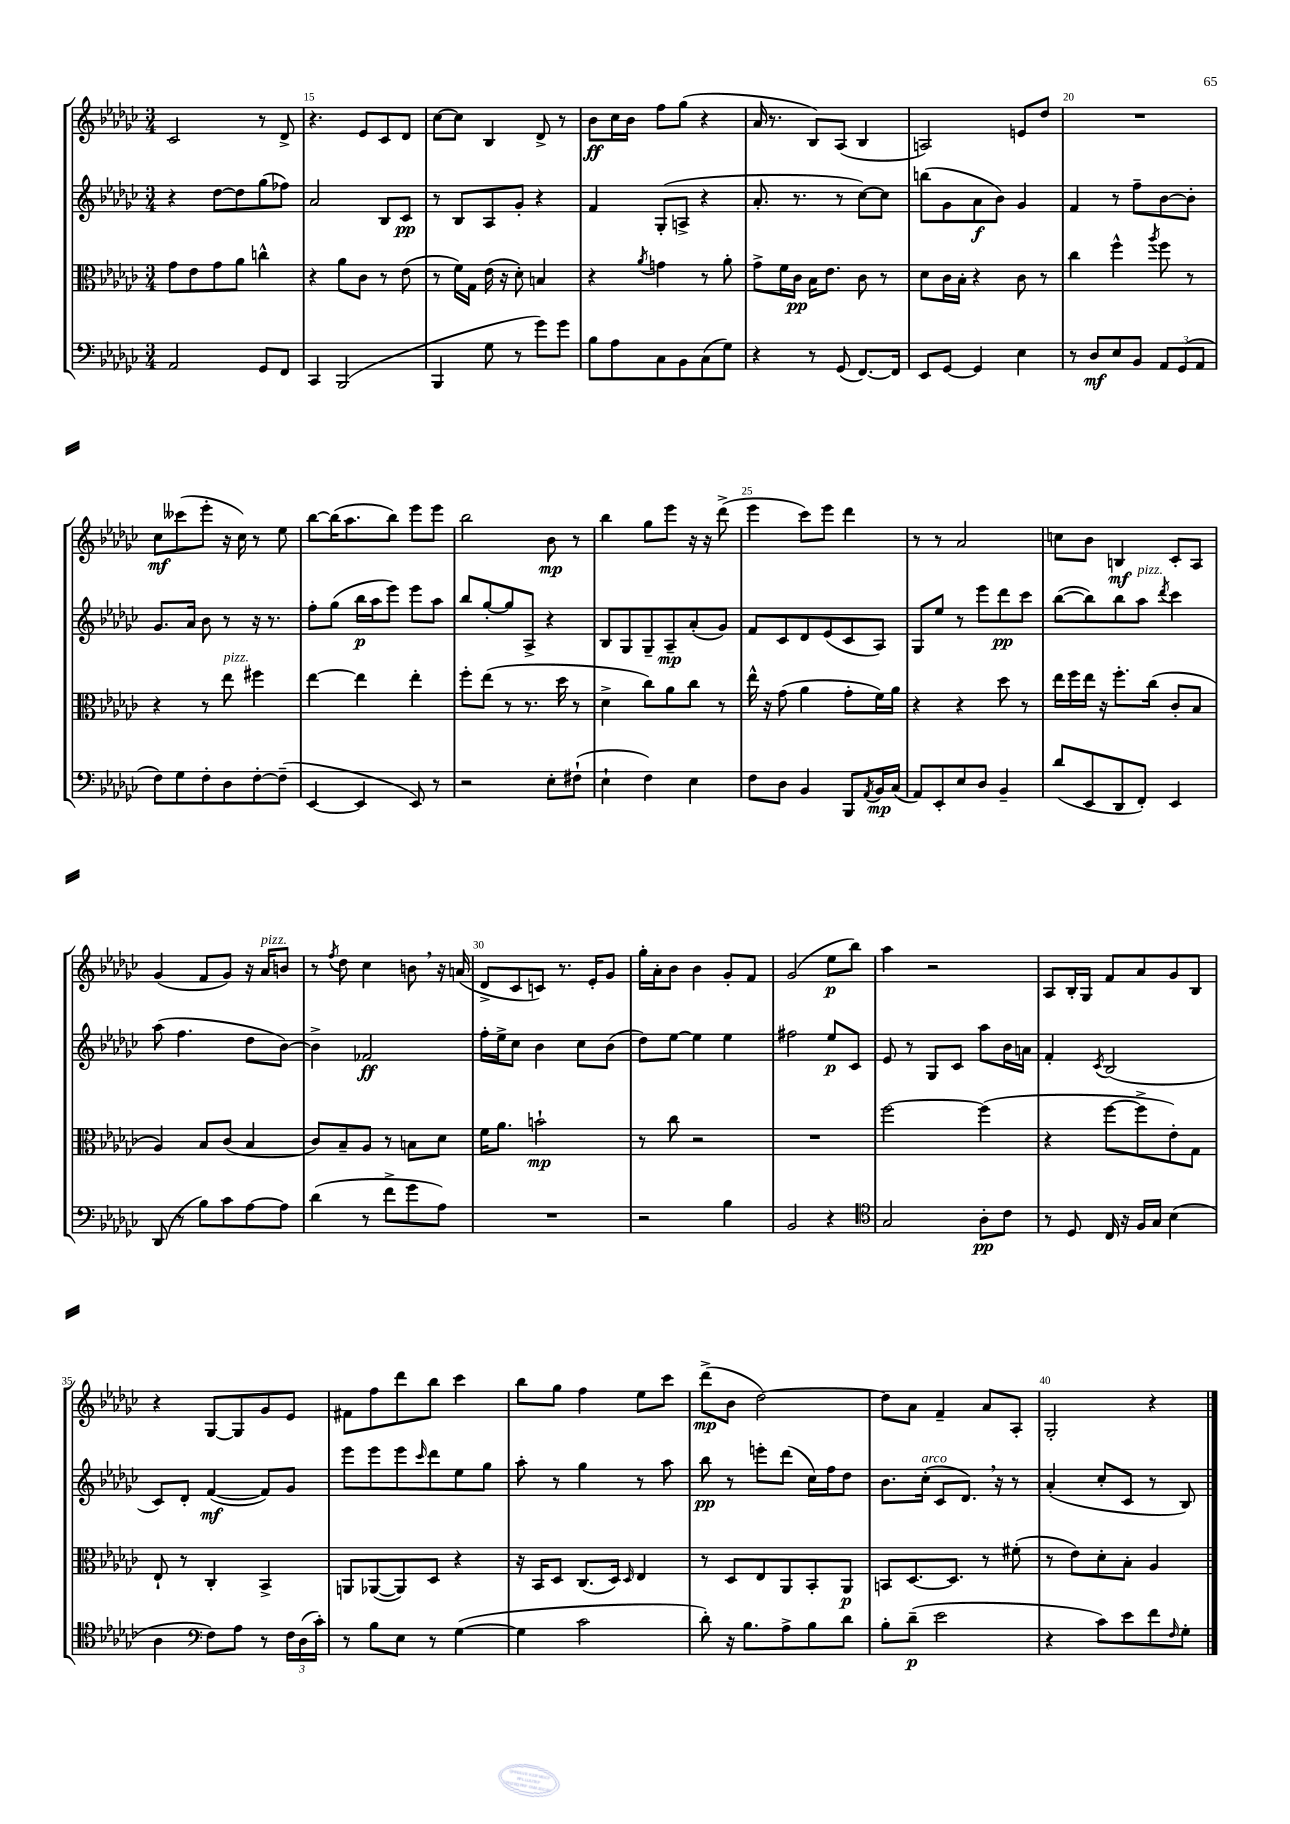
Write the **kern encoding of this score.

**kern	**kern	**kern	**kern
*staff4	*staff3	*staff2	*staff1
*clefF4	*clefC3	*clefG2	*clefG2
*k[b-e-a-d-g-c-]	*k[b-e-a-d-g-c-]	*k[b-e-a-d-g-c-]	*k[b-e-a-d-g-c-]
*M3/4	*M3/4	*M3/4	*M3/4
2AA-	8g-	4r	2c-
.	8e-	.	.
.	8g-	[8dd-	.
.	8a-	8dd-]	.
8GG-	4cc^^	(8gg-	8r
8FF	.	8ff-)	8d-^
=	=	=	=
4CC-	4r	2a-	4.r
(2BBB-	8a-	.	.
.	8c-	.	8e-
.	8r	8B-	8c-
.	(8e-	8c-	8d-
=	=	=	=
4BBB-	8r	8r	[8cc-
.	16f)	8B-	8cc-]
.	16G-	.	.
8G-	(16e-	8A-	4B-
.	16r	.	.
8r	8d-')	8g-'	.
8g-)	4B	4r	8d-^
8g-	.	.	8r
=	=	=	=
8B-	4r	4f	8b-
8A-	.	.	16cc-
.	.	.	16b-
.	8qa-	.	.
8C-	4g	(8G-'	8ff
8BB-	.	8A^	(8gg-
(8C-	8r	4r	4r
8G-)	8a-'	.	.
=	=	=	=
4r	8g-^	8.a-'	16a-
.	.	.	8.r
.	16f	.	.
.	16c-	8.r	.
8r	16B-	.	8B-)
.	8.e-	.	.
(8GG-	.	8r	(8A-
[8.FF)	8c-	[8cc-)	4B-
.	8r	8cc-]	.
16FF]	.	.	.
=	=	=	=
8EE-	8d-	(8bb	2A)
[8GG-	16c-	8g-	.
.	16B-'	.	.
4GG-]	4r	8a-	.
.	.	8b-)	.
4E-	8c-	4g-	8e
.	8r	.	8dd-
=	=	=	=
8r	4cc-	4f	2.r
8D-	.	.	.
8E-	4ff^^	8r	.
8BB-	.	8ff~	.
.	8qaa-	.	.
12AA-	8ff	[8b-	.
(12GG-	.	.	.
.	8r	8b-']	.
12AA-	.	.	.
=	=	=	=
8F)	4r	8.g-	8cc-
8G-	.	.	(8ccc--
.	.	16a-	.
8F'	8r	8b-	8eee-'
8D-	8ee-	8r	16r
.	.	.	16cc-)
[8F'	4ff#	16r	8r
.	.	8.r	.
(8F~]	.	.	8ee-
=	=	=	=
[4EE-	[4ee-	8ff'	[8bb-
.	.	(8gg-	(16bb-]
.	.	.	8.aa-
4EE-]	4ee-]	16bb-	.
.	.	16aa-	.
.	.	8eee-)	8bb-)
8EE-)	4ee-'	8eee-	8eee-
8r	.	8aa-	8eee-
=	=	=	=
2r	8ff'	8bb-	2bb-
.	(8ee-	[8gg-'	.
.	8r	8gg-]	.
.	8.r	8A-^	.
8E-'	.	4r	8b-
.	16dd-	.	.
(8F#`	8r	.	8r
=	=	=	=
4E-`	4d-^	8B-	4bb-
.	.	8G-	.
4F)	8cc-)	8G-~	8gg-
.	8a-	8A-~	8eee-
4E-	8cc-	(8a-'	16r
.	.	.	16r
.	8r	8g-)	(8ddd-^
=	=	=	=
8F	16ee-^^	8f	4eee-
.	16r	.	.
8D-	(8g-	8c-	.
4BB-	4a-	8d-	8ccc-)
.	.	(8e-	8eee-
8BBB-	8g-'	8c-	4ddd-
8qAA-	.	.	.
16BB-	16f)	8A-)	.
(16C-	16a-	.	.
=	=	=	=
8AA-)	4r	8G-	8r
8EE-'	.	8ee-	8r
8E-	4r	8r	2a-
8D-	.	8eee-	.
4BB-~	8dd-	8ddd-	.
.	8r	8ccc-	.
=	=	=	=
(8d-	16ee-	([8bb-	8cc
.	16ff	.	.
8EE-	16ee-	8bb-])	8b-
.	16r	.	.
8DD-	8.ff'	8bb-	4B
8FF')	.	8aa-	.
.	(16cc-	.	.
.	.	8qddd-	.
4EE-	8c-'	4ccc-	8c-'
.	8B-	.	8A-
=	=	=	=
(8DD-	4A-)	(8aa-	(4g-
8r	.	4.ff	.
8B-)	8B-	.	8f
8c-	(8c-	.	8g-)
[8A-	4B-	8dd-	16r
.	.	.	16a-
8A-]	.	[8b-)	8b
=	=	=	=
(4d-	8c-)	4b-^]	8r
.	.	.	8qff
.	8B-~	.	8dd-
8r	8A-	2f-	4cc-
8f^	8r	.	.
8g-	8B	.	8b
8A-)	8d-	.	16r
.	.	.	(16a
=	=	=	=
2.r	16f	16ff'	8d-^
.	8.a-	16ee-^	.
.	.	8cc-	8c-
.	2b`	4b-	8c)
.	.	.	8.r
.	.	8cc-	.
.	.	.	16e-'
.	.	(8b-	8g-
=	=	=	=
2r	8r	8dd-)	16gg-'
.	.	.	16a-'
.	8cc-	[8ee-	8b-
.	2r	4ee-]	4b-
4B-	.	4ee-	8g-'
.	.	.	8f
=	=	=	=
2BB-	2.r	2ff#	(2g-
4r	.	8ee-	8ee-
.	.	8c-	8bb-)
=	=	=	=
*clefC4	*	*	*
2G-	[2ff	8e-	4aa-
.	.	8r	.
.	.	8G-	2r
.	.	8c-	.
8A-'	(4ff]	8aa-	.
8c-	.	16b-	.
.	.	16a	.
=	=	=	=
8r	4r	4f'	8A-
8D-	.	.	16B-'
.	.	.	16G-
.	.	8qc-	.
16C-	[8ff	(2B-	8f
16r	.	.	.
16F	8ff^]	.	8a-
16G-	.	.	.
(4B-	8e-')	.	8g-
.	8G-	.	8B-
=	=	=	=
4A-	8E-`	8c-)	4r
.	8r	8d-'	.
*clefF4	*	*	*
8F)	4C-'	([4f	[8G-
8A-	.	.	8G-]
8r	4BB-^	8f])	8g-
24F	.	8g-	8e-
(24D-	.	.	.
24c-')	.	.	.
=	=	=	=
8r	8AA	8eee-	8f#
8B-	([8AA-	8eee-	8ff
8E-	8AA-])	8eee-	8ddd-
.	.	16qqccc-	.
8r	8D-	8ddd-	8bb-
([4G-	4r	8ee-	4ccc-
.	.	8gg-	.
=	=	=	=
4G-]	16r	8aa-'	8bb-
.	16BB-	.	.
.	8D-	8r	8gg-
2c-	(8.C-	4gg-	4ff
.	16D-)	.	.
.	16qqD-	.	.
.	4E-	8r	8ee-
.	.	8aa-	8ccc-
=	=	=	=
8d-')	8r	8bb-	(8ddd-^
16r	8D-	8r	8b-
8.B-	.	.	.
.	8E-	8eee'	[2dd-)
8A-^	8AA-	(8ddd-	.
8B-	8BB-'	16cc-)	.
.	.	16ff	.
8d-	8AA-	8dd-	.
=	=	=	=
8B-'	8BB	8.b-	8dd-]
(8d-~	[8.D-	.	8a-
.	.	(16cc-'	.
2e-	.	8c-	4f~
.	8.D-]	.	.
.	.	8.d-)	.
.	8r	.	8a-
.	.	16r	.
.	(8f#'	8r	8A-'
=	=	=	=
4r	8r	(4a-'	2G-'
.	8e-)	.	.
8c-)	8d-'	8cc-'	.
8e-	8B-'	8c-	.
8f	4A-	8r	4r
16qqF	.	.	.
8G-'	.	8B-)	.
==	==	==	==
*-	*-	*-	*-
